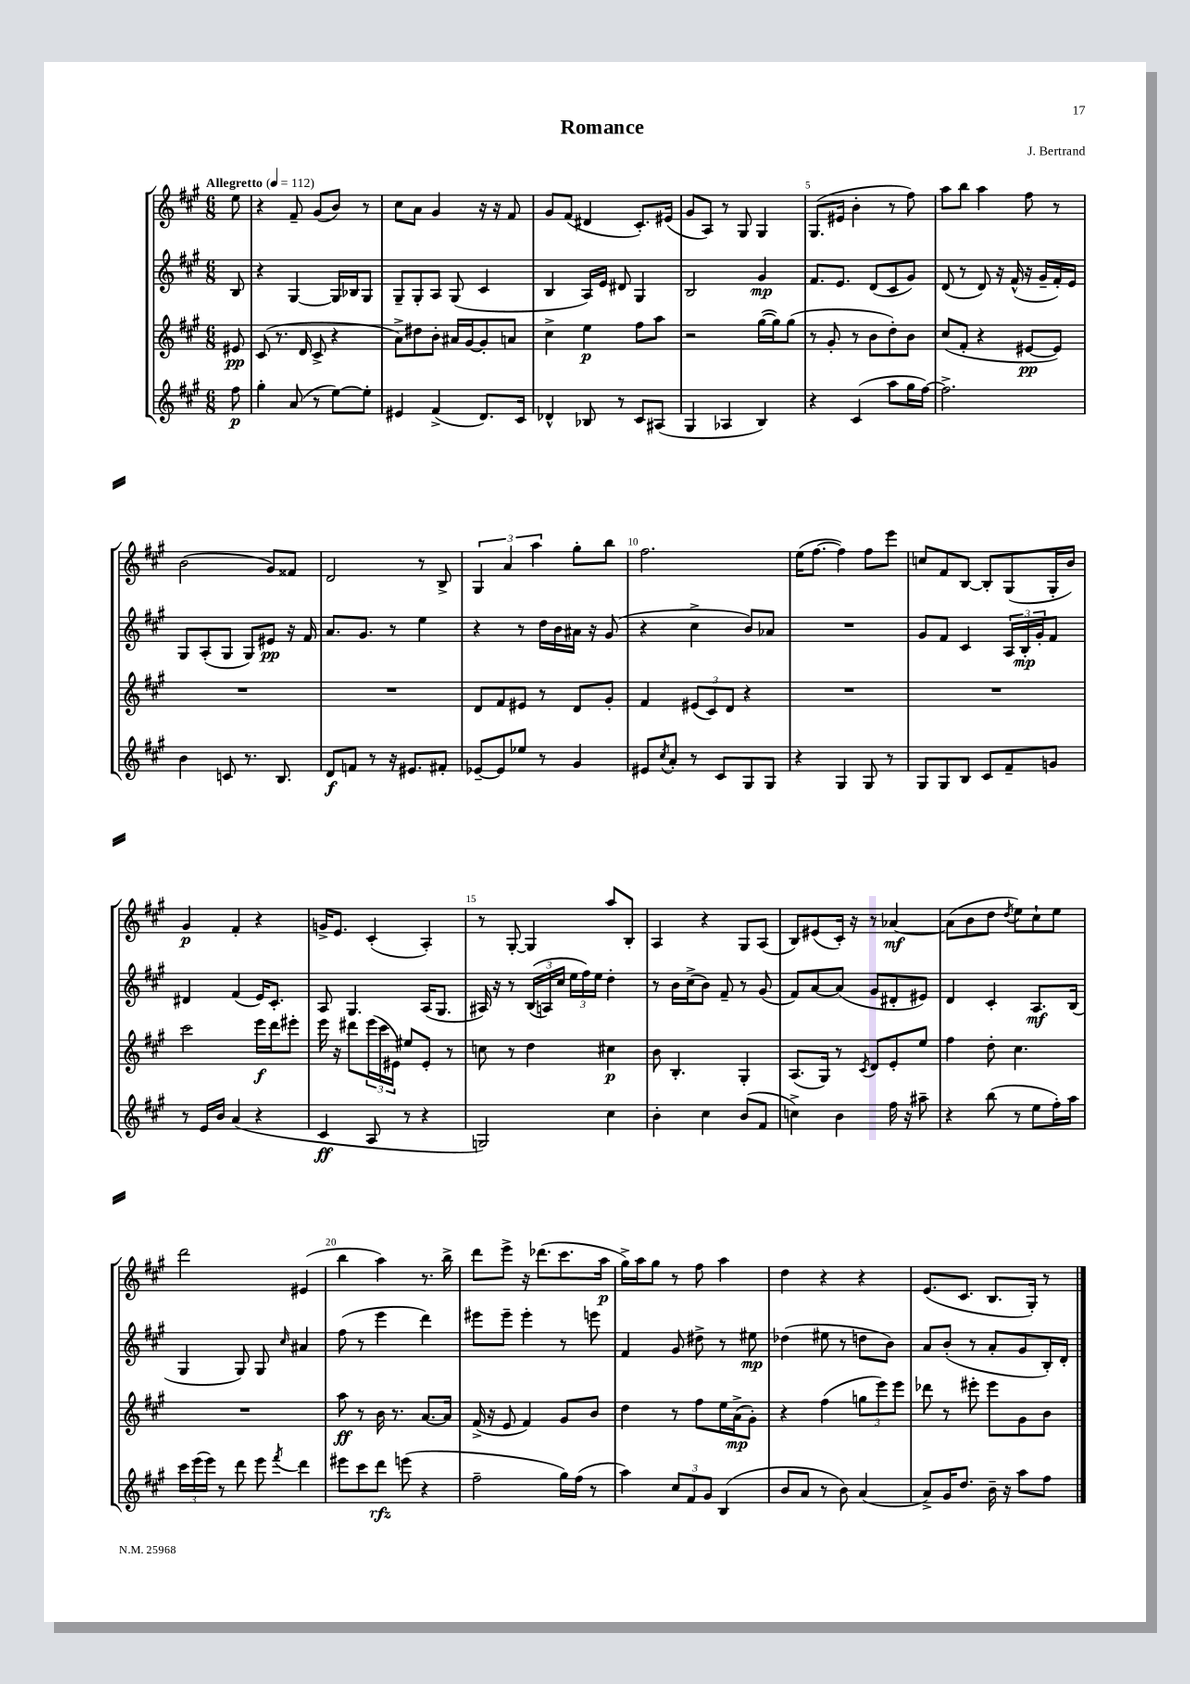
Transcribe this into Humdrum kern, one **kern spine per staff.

**kern	**kern	**kern	**kern
*staff4	*staff3	*staff2	*staff1
*clefG2	*clefG2	*clefG2	*clefG2
*k[f#c#g#]	*k[f#c#g#]	*k[f#c#g#]	*k[f#c#g#]
*M6/8	*M6/8	*M6/8	*M6/8
*MM112	*MM112	*MM112	*MM112
8ff#	8e#	8B	8ee
=	=	=	=
4gg#'	(8c#	4r	4r
.	8.r	.	.
(8a	.	[4G#	8f#~
.	16d	.	.
8r	8c#^	.	(8g#
[8ee)	4r	16G#]	8b)
.	.	16B-	.
8ee']	.	8G#	8r
=	=	=	=
4e#	8a^)	8G#~	8cc#
.	8dd#	8G#'	8a
(4f#^	8b'	8A	4g#
.	16a#	(8G#	.
.	[16g#	.	.
8.d)	8g#']	4c#	16r
.	.	.	16r
.	8a	.	8f#
16c#	.	.	.
=	=	=	=
4d-^^	4cc#^	4B	8g#
.	.	.	(8f#
8B-	4ee	16A)	4d#
.	.	16e	.
8r	.	8d#	.
8c#	8ff#	4G#	8.c#')
(8A#	8aa	.	.
.	.	.	(16e#
=	=	=	=
4G#	2r	2B	8g#
.	.	.	8A)
4A-	.	.	8r
.	.	.	8G#
4B)	([16gg#	4g#	4G#
.	16gg#])	.	.
.	(8gg#	.	.
=	=	=	=
4r	8r	8.f#	(8.G#
.	8g#'	.	.
.	.	8.e	16e#
(4c#	8r	.	4b'
.	8b	(8d	.
8aa	8dd')	8c#	8r
16gg#	8b	8g#)	8ff#)
[16ff#)	.	.	.
=	=	=	=
2.ff#^]	(8cc#	(8d	8aa
.	8f#'	8r	8bb
.	4r	8d)	4aa
.	.	16r	.
.	.	(16f#^^	.
.	[8e#	16r	8ff#
.	.	16g#~	.
.	8e#])	16f#')	8r
.	.	16e	.
=	=	=	=
4b	2.r	8G#	(2b
.	.	(8A'	.
8c	.	8G#	.
8.r	.	8G#)	.
.	.	8e#	8g#)
8.B	.	.	.
.	.	16r	8f##
.	.	16f#	.
=	=	=	=
8d	2.r	8.a	2d
8f	.	.	.
.	.	8.g#	.
8r	.	.	.
16r	.	8r	.
8.e#	.	.	.
.	.	4ee	8r
8f#'	.	.	8B^
=	=	=	=
[8e-~	8d	4r	6G#
8e-]	8f#	.	.
.	.	.	6a
8ee-	8e#	8r	.
.	.	.	6aa
8r	8r	16dd	.
.	.	16b	.
4g#	8d	16a#	8gg#'
.	.	16r	.
.	8g#'	(8g#	8bb
=	=	=	=
8e#	4f#	4r	2.ff#
8qcc#	.	.	.
8a'	.	.	.
8r	(12e#	4cc#^	.
.	12c#)	.	.
8c#	.	.	.
.	12d	.	.
8G#	4r	8b)	.
8G#	.	8a-	.
=	=	=	=
4r	2.r	2.r	(16ee
.	.	.	[8.ff#
4G#	.	.	4ff#])
8G#	.	.	8ff#
8r	.	.	8eee
=	=	=	=
8G#	2.r	8g#	8cc
8G#	.	8f#	8f#
8B	.	4c#	[8B
8c#	.	.	8B']
8f#~	.	24A	(8G#
.	.	24B'	.
.	.	24g#'	.
8g	.	8f#	16G#'
.	.	.	16b)
=	=	=	=
8r	2ccc#	4d#	4g#
16e	.	.	.
16b	.	.	.
(4a	.	(4f#	4f#'
4r	16eee	16e)	4r
.	16ddd	8.c#'	.
.	8eee#'	.	.
=	=	=	=
4c#	16eee	8A	16g^
.	16r	.	8.e
.	8ddd#	4.G#	.
8A	(24eee	.	(4c#'
.	24ccc#	.	.
.	24e#)	.	.
8r	8ee#	.	.
4r	8e#'	(16A	4A')
.	.	8.G#	.
.	8r	.	.
=	=	=	=
2G)	8cc	16A#)	8r
.	.	16r	.
.	8r	8r	[8G#'
.	4dd	&((24B	4G#]
.	.	24A)	.
.	.	24cc#	.
.	.	24ee	.
.	.	24ff#&)	.
.	.	24ee	.
4cc#	4cc#	4dd'	8aa
.	.	.	8B'
=	=	=	=
4b'	8b	8r	4A
.	4.B'	16b	.
.	.	(16cc#^	.
4cc#	.	8b)	4r
.	.	8f#~	.
(8b	4G#'	8r	8G#
8f#	.	(8g#	(8A
=	=	=	=
4cc^)	(8.A	8f#)	8B)
.	.	[8a	(8e#
.	16G#)	.	.
4b	8r	(8a]	16c#')
.	.	.	16r
.	8qc#	.	.
.	8d	8g#	8r
16ff#	8e'	8d#'	[4a-
16r	.	.	.
8aa#~	8ee	8e#)	.
=	=	=	=
4r	4ff#	4d	(8a-]
.	.	.	8b
(8bb	8dd'	4c#'	8dd
.	.	.	8qdd
8r	4.cc#	.	8ee)
8ee	.	8.A	8cc#`
16ff#')	.	.	8ee
16aa	.	(16B	.
=	=	=	=
24ccc#	2.r	4G#	2ddd
(24eee	.	.	.
24eee)	.	.	.
8r	.	.	.
8ddd	.	8G#)	.
8eee	.	8G#	.
8qfff#	.	16qqcc#	.
4ddd	.	4a#	(4e#
=	=	=	=
8eee#	8aa	(8ff#	4bb
8ccc#	8r	8r	.
8ddd	16b	4eee	4aa)
.	8.r	.	.
(8eee	.	.	.
4r	[8.a	4ddd)	8.r
.	16a]	.	16bb^
=	=	=	=
2ff#~	(16f#^	8eee#	8ddd
.	16r	.	.
.	8e	8eee#~	8eee^
.	4f#)	4eee#'	16r
.	.	.	(8.ddd-
16gg#)	8g#	8r	8.ccc#
(16ff#	.	.	.
8r	8b	8eee	.
.	.	.	16aa
=	=	=	=
4aa)	4dd	4f#	16gg#^)
.	.	.	16aa
.	.	.	8gg#
12cc#	8r	8g#	8r
12f#	.	.	.
.	8ff#	8dd#^	8ff#
12g#	.	.	.
(4B	16ee	8r	4aa
.	(16a^	.	.
.	8g#')	8ee#	.
=	=	=	=
8b	4r	(4dd-	4dd
8a	.	.	.
8r	(4ff#	8ee#	4r
8b)	.	8r	.
(4a	12gg	8dd	4r
.	12eee)	.	.
.	.	8b)	.
.	12eee	.	.
=	=	=	=
8a^)	8ddd-	8a	(8.e
16g#	8r	(8b'	.
8.dd	.	.	8.c#
.	8eee#'	8r	.
16b~	8eee#	8a'	8.B
16r	.	.	.
8aa	8g#	8g#	.
.	.	.	16G#')
8ff#	8b	16B')	8r
.	.	16d'	.
==	==	==	==
*-	*-	*-	*-
